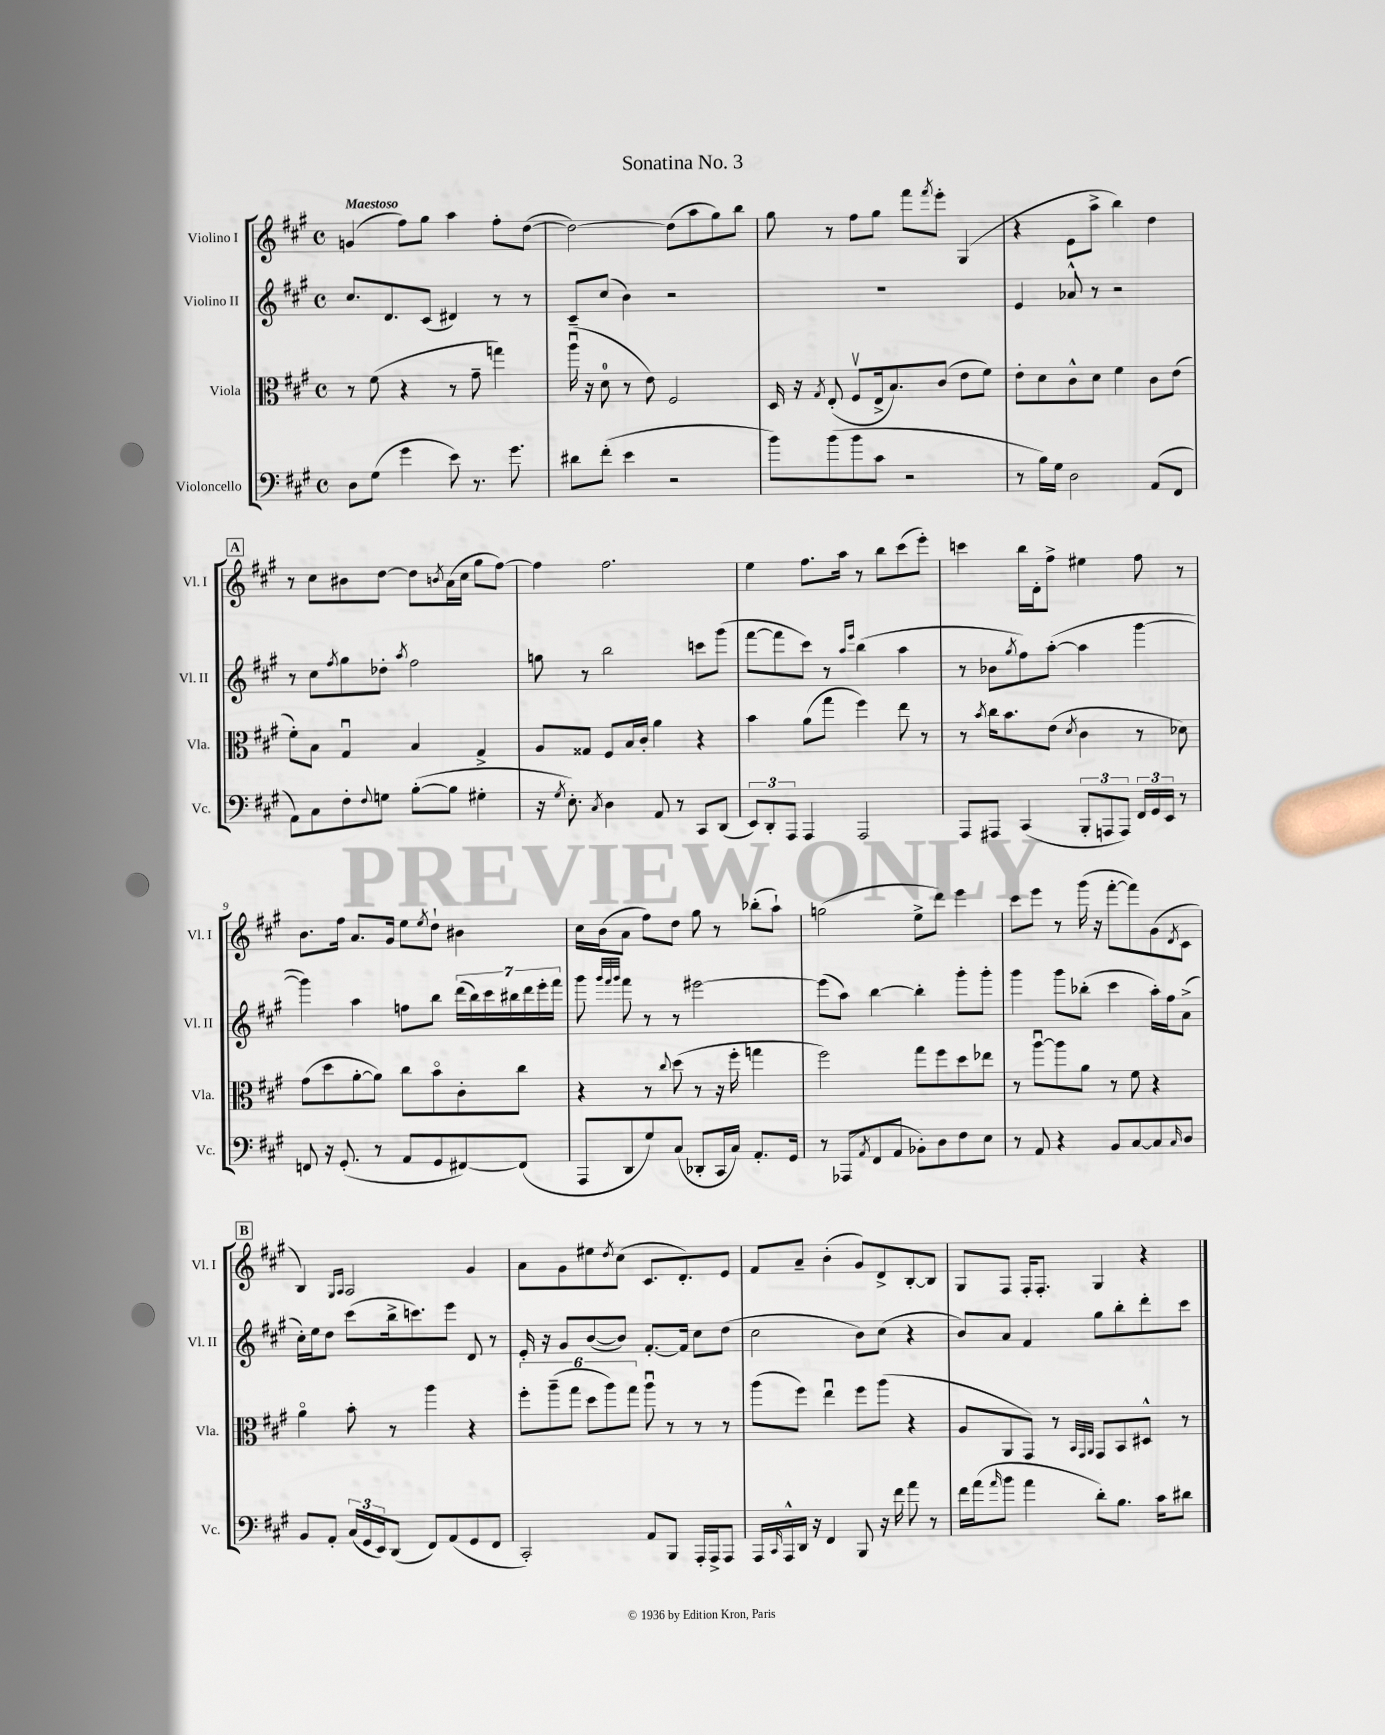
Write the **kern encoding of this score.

**kern	**kern	**kern	**kern
*part4	*part3	*part2	*part1
*staff4	*staff3	*staff2	*staff1
*I"Violoncello	*I"Viola	*I"Violino II	*I"Violino I
*I'Vc.	*I'Vla.	*I'Vl. II	*I'Vl. I
*clefF4	*clefC3	*clefG2	*clefG2
*k[f#c#g#]	*k[f#c#g#]	*k[f#c#g#]	*k[f#c#g#]
*M4/4	*M4/4	*M4/4	*M4/4
*met(c)	*met(c)	*met(c)	*met(c)
=1	=1	=1	=1
!	!	!	!LO:TX:a:B:t=Maestoso
8D\L	8r	8.cc#/L	(4gn/
(8G#\J	(8f#\	.	.
.	.	8.d/	.
4g#\	4r	.	8ff#\L)
.	.	(8c#/J	8gg#\J
8e\)	8r	4d#X/)	4aa\
8.r	8g#~\	.	.
.	4ggn\)	8r	8ff#'\L
8.g#\	.	.	.
.	.	8r	([8dd\J
=2	=2	=2	=2
8d#X\L	(16aau\	8c#~/L	2dd\_)
.	16r	.	.
(8f#'\J	8d\	(8cc#/J	.
4e\	8r	4b\)	.
.	8e\)	.	.
2r	2F#/	2r	(8dd\L]
.	.	.	8aa\
.	.	.	8gg#\)
.	.	.	8bb\J
=3	=3	=3	=3
8b\L)	16D/	1r	8gg#\
.	16r	.	.
.	8qG#/	.	.
(8b\	(8E'/	.	8r
8b\	8F#v/L	.	8ff#\L
8c#\J	16E^/k	.	8gg#\J
.	8.B/)	.	.
2r	.	.	8fff#\L
.	.	.	8qfff#/
.	(8c#/J	.	8eee'\J
.	8e\L	.	(4G#/
.	8f#\J)	.	.
=4	=4	=4	=4
8r	8e'\L	4e/	4r
16B\LL)	8d\	.	.
16G#\JJ	.	.	.
2D\	8c#^^\	8a-X^^/	8e\L
.	8d\J	8r	8aa^\J
.	4f#\	2r	4bb\)
(8AA/L	8c#\L	.	4dd\
8FF#/J	(8e\J	.	.
!!LO:LB:g=z
!!LO:REH:place=s1:t=A
=5	=5	=5	=5
8AA\L)	8f#'\L)	8r	8r
8C#\	8B\J	8cc#\L	8cc#\L
.	.	8qff#/	.
8F#'\	4G#u/	8gg#\	8b#X\
8qqF#/	.	.	.
8Gn\J	.	8dd-X'\J	[8dd\J
.	.	8qaa/	.
([8B'\L	4B/	2ff#\	8dd\L]
.	.	.	8qbn/
8B\J]	.	.	(16a\L
.	.	.	16cc#\JJ
4G#X'\	4G#^/	.	8gg#\L
.	.	.	[8ff#\J)
=6	=6	=6	=6
16r	8A/L	8ggn\	4ff#\]
8qG#/	.	.	.
8.E'\)	.	.	.
.	8G##X/J	8r	.
8qC#/	.	.	.
4D\	8F#/L	2bb\	2.ff#\
.	16B/L	.	.
.	16c#'/JJ	.	.
8AA/	4a\	.	.
8r	.	.	.
8CC#/L	4r	8cccn\L	.
(8DD/J	.	(8ggg#\J	.
=7	=7	=7	=7
12EE/L)	4b\	[8fff#\L	4ee\
12DD'/	.	.	.
.	.	8fff#\]	.
12AAA/J	.	.	.
4AAA/	(8a\L	8ccc#\J)	8.ff#\L
.	8gg#\J	8r	.
.	.	.	16aa\Jk
.	.	16qqaa/LL	.
.	.	16qqeee/JJ	.
2AAA/	4ff#\)	(4bb\	8r
.	.	.	8bb\L
.	8ee\	4aa\	(8ccc#\
.	8r	.	8eee'\J)
=8	=8	=8	=8
8AAA/L	8r	8r	4cccn\
.	8qb/	.	.
8AAA#X/J	16cc#\KL	8b-X\L	.
.	8.b\	.	.
.	.	8qgg#/	.
(4CC#/	.	8ff#\)	16bb\LL
.	.	.	16d'\J
.	(8e\J	([8aa'\J	8ff#^\J
.	8qd/	.	.
12BBB'/L	4c#\	4aa\]	4ee#X\
12AAAn/	.	.	.
12AAA/J)	.	.	.
24FF#/LL	8r	[4ggg#\	8ff#\
24GG#/	.	.	.
24EE/JJ	.	.	.
8r	8d-X\)	.	8r
!!LO:LB:g=z
=9	=9	=9	=9
8FFn/	(8g#\L	4ggg#\])	8.b\L
16r	8dd\	.	.
(8.GG#'/	.	.	16ff#\Jk
.	[8a'\	4aa\	8.a/L
8r	8a\J])	.	.
.	.	.	16g#/Jk
8AA/L	8cc#\L	8ffn\L	8ee\L
.	.	.	8qee/
8GG#/	8b\	8bb\J	8dd`\J
[8FF#X/)	8c#'\	(28ddd\LL	4b#X\
.	.	28bb\)	.
.	.	28ccc#\	.
.	.	28bb#X\	.
(8FF#/J]	8cc#\J	.	.
.	.	28ddd\	.
.	.	28eee'\	.
.	.	28fff#\JJ	.
=10	=10	=10	=10
8AAA/L	4r	8ggg#\	16cc#\LL
.	.	.	(16b\J
.	.	32qqggg#/LLL	.
.	.	32qqfff#/	.
.	.	32qqggg#/JJJ	.
8DD/	.	8fff#\	8a\J
8G#/)	8r	8r	8ff#\L)
.	8qqcc#/	.	.
(8C#/J	(8dd\	8r	8dd\J
8DD-X'/L	8r	[2eee#X\	8gg#\
16CC#/L	16r	.	8r
16C#/JJ)	16ff#'\	.	.
8.AA'/L	4ggn\	.	(8bb-X'\L
.	.	.	8aa`\J)
16GG#/Jk	.	.	.
=11	=11	=11	=11
8r	2ff#\)	(8eee#\L]	(2ggn\
(8AAA-X/L	.	8aa\J)	.
8qAA/	.	.	.
8FF#/	.	[4bb\	.
8AA/J	.	.	.
8BB-X'\L)	8gg#\L	4bb'\]	8ee^\L
8D\	8ff#\	.	8ddd\J)
8F#\	8dd\	8ggg#'\L	4eee\
8E\J	8ee-X\J	8ggg#'\J	.
=12	=12	=12	=12
8r	8r	4ggg#\	8ccc#\L
8AA/	[8aau\L	.	8eee\J
4r	8aa\]	8ggg#\L	8r
.	8a\J	(8bb-X'\J	(16ggg#\
.	.	.	16r
8BB/L	8r	4ccc#\	[8fff#'\L
[8C#/	8f#\	.	8fff#\])
8C#/]	4r	16aa'\LL)	(8g#\
.	.	16ff#\J	.
16qqC#/	.	.	8qd/
8D/J	.	(8a^\J	8c#\J
!!LO:LB:g=z
!!LO:REH:place=s1:t=B
=13	=13	=13	=13
8BB/L	4a\	16cc#'\LL)	4B/)
.	.	16ee\J	.
8AA'/J	.	8dd\J	.
.	.	.	16qqG#/LL
.	.	.	16qqA/JJ
(24C#/LL	8b'\	(8ccc#\L	2A/
24GG#/	.	.	.
24EE/J)	.	.	.
(8DD/J	8r	16bb^\k	.
.	.	8.cccn\)	.
8FF#/L)	4aa\	.	.
(8AA/	.	8eee\J	.
8GG#/	4r	8d/	4g#/
8FF#/J	.	8r	.
=14	=14	=14	=14
2CC#'/)	12ff#'\L	16e'/	8a\L
.	.	16r	.
.	(12aa~\	.	.
.	.	8g#/L	8g#\
.	12gg#\J	.	.
.	12dd\L	([8b/	8ee#X\
.	12aa\)	.	.
.	.	.	8qdd/
.	.	8b/J])	(8cc#\J
.	12gg#\J	.	.
8AA/L	8aau\	[8.f#'/L	8.c#/L
8BBB/J	8r	.	.
.	.	16f#/Jk]	8.d'/)
16AAA'/LL	8r	8cc#\L	.
16AAA^/J	.	.	.
8AAA/J	8r	(8dd\J	8e/J
=15	=15	=15	=15
16AAA/LL	(8aa\L	2cc#\	8f#/L
16qqCC#/	.	.	.
16AAA^^/	.	.	.
16DD/JJ	8ff#\J)	.	8a~/J
16r	.	.	.
4FF#/	4eeu\	.	(4b'\
8BBB/	8ff#\L	8b\L)	8g#/L)
16r	(8aa\J	(8cc#\J	8d^/
16f#\	.	.	.
8a\	4r	4r	[8B'/
8r	.	.	8B/J]
=16	=16	=16	=16
16f#\LL	8A/L	8b/L)	8G#/L
(16a\J	.	.	.
16qqa/	.	.	.
8b\J	8AA/	8a/J	8F#/J
4a\	8GG#/J)	4f#/	16F#'/KL
.	.	.	8.F#'/J
.	8r	.	.
.	32qqBB/LLL	.	.
.	32qqGG#/	.	.
.	32qqAA/JJJ	.	.
8d'\L)	8GG#/L	8gg#\L	4G#/
8.B\J	8BB/	8bb'\	.
.	8D#X^^/J	8ddd'\	4r
16c#\KL	.	.	.
8d#X\J	8r	8ccc#\J	.
==	==	==	==
*-	*-	*-	*-
